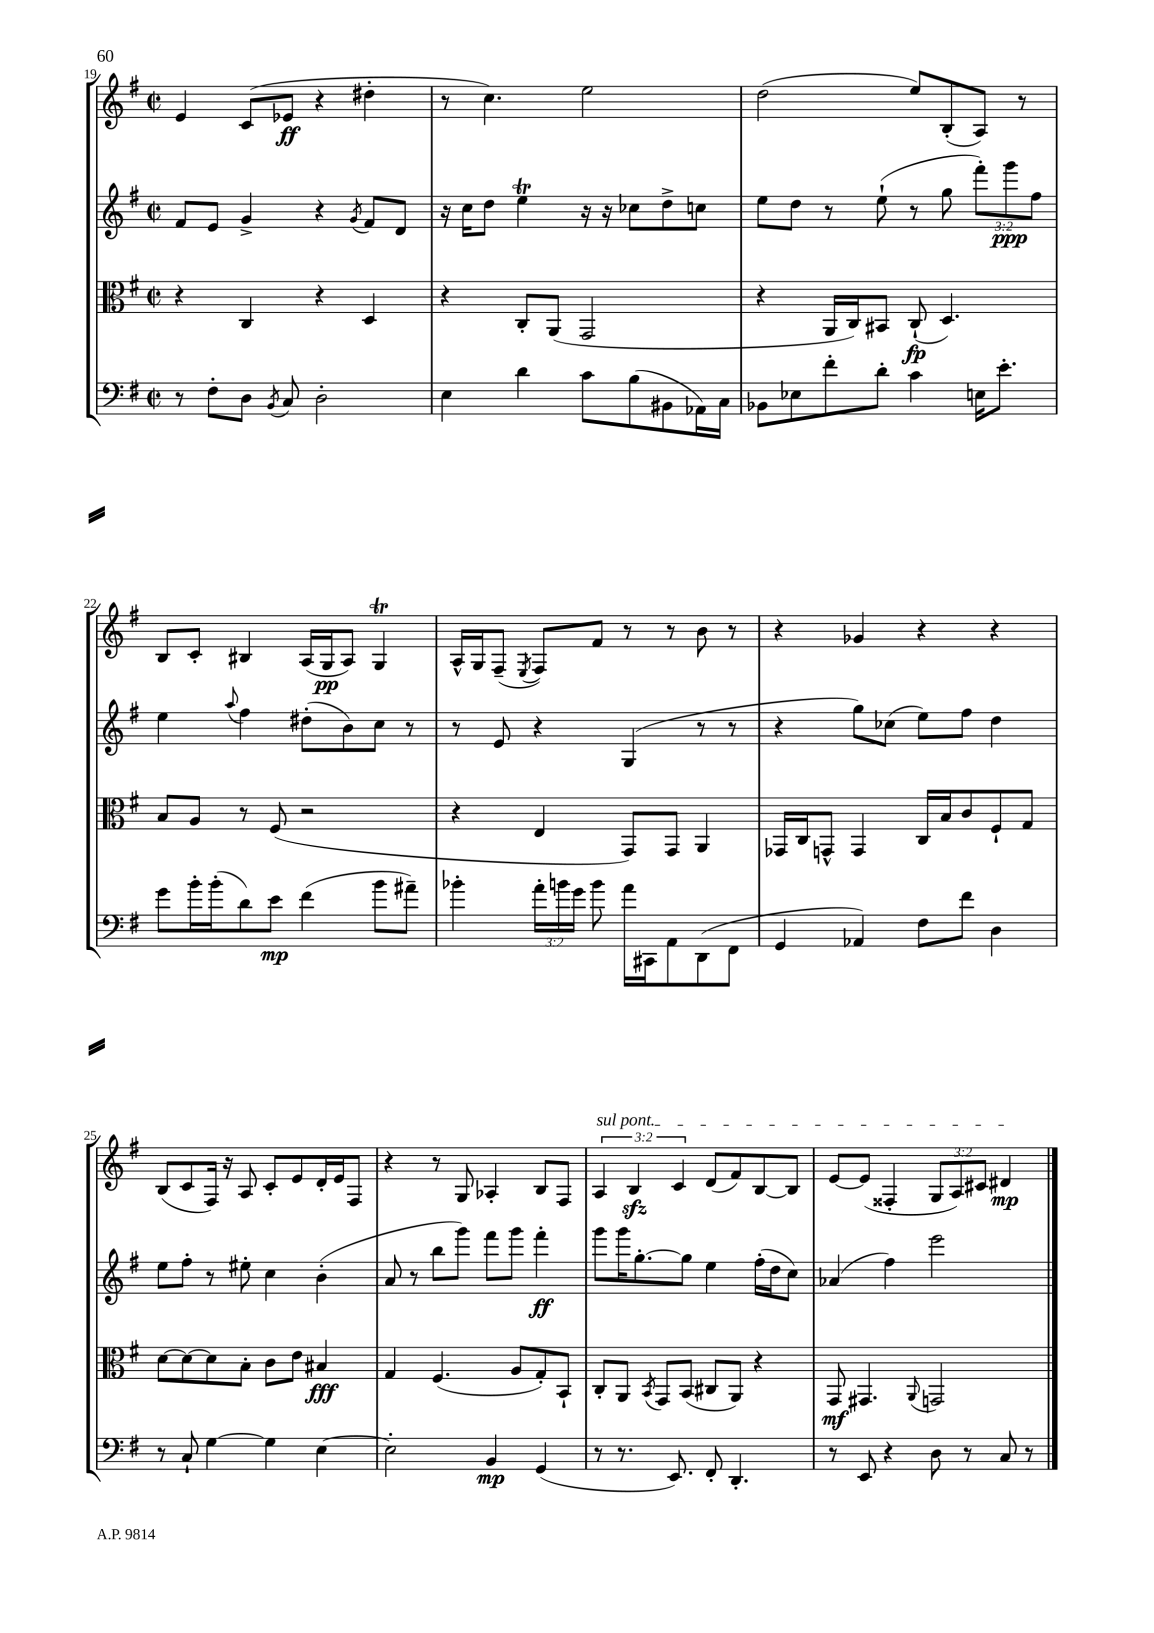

**kern	**dynam	**kern	**dynam	**kern	**dynam	**kern	**dynam
*part4	*part4	*part3	*part3	*part2	*part2	*part1	*part1
*staff4	*staff4	*staff3	*staff3	*staff2	*staff2	*staff1	*staff1
*clefF4	*	*clefC3	*	*clefG2	*	*clefG2	*
*k[f#]	*	*k[f#]	*	*k[f#]	*	*k[f#]	*
*M2/2	*	*M2/2	*	*M2/2	*	*M2/2	*
*met(c|)	*	*met(c|)	*	*met(c|)	*	*met(c|)	*
=19	=19	=19	=19	=19	=19	=19	=19
8r	.	4r	.	8f#/L	.	4e/	.
8F#'\L	.	.	.	8e/J	.	.	.
8D\J	.	4C/	.	4g^/	.	(8c/L	.
8qBB/	.	.	.	.	.	.	.
8C/	.	.	.	.	.	8e-X/J	ff
2D'\	.	4r	.	4r	.	4r	.
.	.	.	.	8qg/	.	.	.
.	.	4D/	.	8f#/L	.	4dd#X'\	.
.	.	.	.	8d/J	.	.	.
=20	=20	=20	=20	=20	=20	=20	=20
4E\	.	4r	.	16r	.	8r	.
.	.	.	.	16cc\KL	.	.	.
.	.	.	.	8dd\J	.	4.cc\)	.
4d\	.	8C'/L	.	4eeT\	.	.	.
.	.	(8AA/J	.	.	.	.	.
8c\L	.	2GG/	.	16r	.	2ee\	.
.	.	.	.	16r	.	.	.
(8B\	.	.	.	8cc-X\L	.	.	.
8BB#X\	.	.	.	8dd^\	.	.	.
16AA-X\L)	.	.	.	8ccn\J	.	.	.
16C\JJ	.	.	.	.	.	.	.
=21	=21	=21	=21	=21	=21	=21	=21
8BB-X\L	.	4r	.	8ee\L	.	(2dd\	.
8E-X\	.	.	.	8dd\J	.	.	.
8f#'\	.	16AA/LL	.	8r	.	.	.
.	.	16C/J)	.	.	.	.	.
8d'\J	.	8BB#X/J	.	(8ee`\	.	.	.
4c\	.	(8C`/	fp	8r	.	8ee/L)	.
.	.	4.D/)	.	8gg\	.	(8B'/	.
16En\KL	.	.	.	12fff#'\L)	.	8A/J)	.
8.e'\J	.	.	.	.	.	.	.
.	.	.	.	12ggg\	ppp	.	.
.	.	.	.	.	.	8r	.
.	.	.	.	12ff#\J	.	.	.
!!LO:LB:g=z
=22	=22	=22	=22	=22	=22	=22	=22
8g\L	.	8B/L	.	4ee\	.	8B/L	.
16b'\L	.	8A/J	.	.	.	8c'/J	.
(16b'\J	.	.	.	.	.	.	.
.	.	.	.	8qqaa/	.	.	.
8d\)	.	8r	.	4ff#\	.	4B#X/	.
8e\J	mp	(8F#/	.	.	.	.	.
(4f#\	.	2r	.	(8dd#X'\L	.	(16A/LL	.
.	.	.	.	.	.	16G/J	pp
.	.	.	.	8b\)	.	8A/J)	.
8b\L	.	.	.	8cc\J	.	4GT/	.
8a#X~\J)	.	.	.	8r	.	.	.
=23	=23	=23	=23	=23	=23	=23	=23
4b-X'\	.	4r	.	8r	.	16A^^/LL	.
.	.	.	.	.	.	16G/J	.
.	.	.	.	8e/	.	(8F#~/J	.
.	.	.	.	.	.	8qE/	.
24a'\LL	.	4E/	.	4r	.	8F#/L)	.
24bn\	.	.	.	.	.	.	.
24g\JJ	.	.	.	.	.	.	.
8b\	.	.	.	.	.	8f#/J	.
16a\LL	.	8GG/L)	.	(4G/	.	8r	.
16CC#X\J	.	.	.	.	.	.	.
8AA\	.	8GG/J	.	.	.	8r	.
(8DD\	.	4AA/	.	8r	.	8b\	.
8FF#\J	.	.	.	8r	.	8r	.
=24	=24	=24	=24	=24	=24	=24	=24
4GG/	.	16GG-X/LL	.	4r	.	4r	.
.	.	16C/J	.	.	.	.	.
.	.	8GGn^^/J	.	.	.	.	.
4AA-X/)	.	4GG/	.	8gg\L)	.	4g-X/	.
.	.	.	.	(8cc-X\J	.	.	.
8F#\L	.	16C/LL	.	8ee\L)	.	4r	.
.	.	16B/J	.	.	.	.	.
8f#\J	.	8c/	.	8ff#\J	.	.	.
4D\	.	8F#`/	.	4dd\	.	4r	.
.	.	8G/J	.	.	.	.	.
!!LO:LB:g=z
=25	=25	=25	=25	=25	=25	=25	=25
8r	.	[8d\L	.	8ee\L	.	(8B/L	.
8C`/	.	8d\_	.	8ff#'\J	.	8c/	.
[4G\	.	8d\]	.	8r	.	16F#/Jk)	.
.	.	.	.	.	.	16r	.
.	.	8B'\J	.	8ee#X'\	.	8A/	.
4G\]	.	8c\L	.	4cc\	.	8c'/L	.
.	.	8e\J	.	.	.	8e/	.
[4E\	.	4B#X/	fff	(4b'\	.	16d'/L	.
.	.	.	.	.	.	16e/J	.
.	.	.	.	.	.	8F#/J	.
=26	=26	=26	=26	=26	=26	=26	=26
2E'\]	.	4G/	.	8a/	.	4r	.
.	.	.	.	8r	.	.	.
.	.	(4.F#/	.	8bb\L	.	8r	.
.	.	.	.	8ggg\J)	.	8G/	.
4BB/	mp	.	.	8fff#\L	.	4A-X'/	.
.	.	8A/L	.	8ggg\J	.	.	.
(4GG/	.	8G'/)	.	4fff#'\	ff	8B/L	.
.	.	8BB`/J	.	.	.	8F#/J	.
=27	=27	=27	=27	=27	=27	=27	=27
!	!	!	!	!	!	!LO:TX:a:i:t=sul pont.	!
8r	.	8C'/L	.	8ggg\L	.	6A/	.
8.r	.	8AA/J	.	16ggg\K	.	.	.
.	.	.	.	.	.	6Bzz/	.
.	.	.	.	[8.gg'\	.	.	.
.	.	8qBB/	.	.	.	.	.
.	.	8GG/L	.	.	.	.	.
8.EE/)	.	.	.	.	.	.	.
.	.	.	.	.	.	6c/	.
.	.	(8BB/J	.	8gg\J]	.	.	.
8FF#'/	.	8C#X/L	.	4ee\	.	(8d/L	.
4.DD'/	.	8AA/J)	.	.	.	8f#/)	.
.	.	4r	.	(16ff#'\LL	.	[8B/	.
.	.	.	.	16dd\J	.	.	.
.	.	.	.	8cc\J)	.	8B/J]	.
=28	=28	=28	=28	=28	=28	=28	=28
8r	.	8GG/	mf	(4a-X/	.	[8e/L	.
8EE/	.	4.GG#X/	.	.	.	(8e/J]	.
4r	.	.	.	4ff#\)	.	4F##X'/	.
.	.	8qqAA/	.	.	.	.	.
8D\	.	2GGn/	.	2eee\	.	12G/L	.
.	.	.	.	.	.	12A/)	.
8r	.	.	.	.	.	.	.
.	.	.	.	.	.	12c#X/J	.
8C/	.	.	.	.	.	4d#X/	mp
8r	.	.	.	.	.	.	.
==	==	==	==	==	==	==	==
*-	*-	*-	*-	*-	*-	*-	*-
